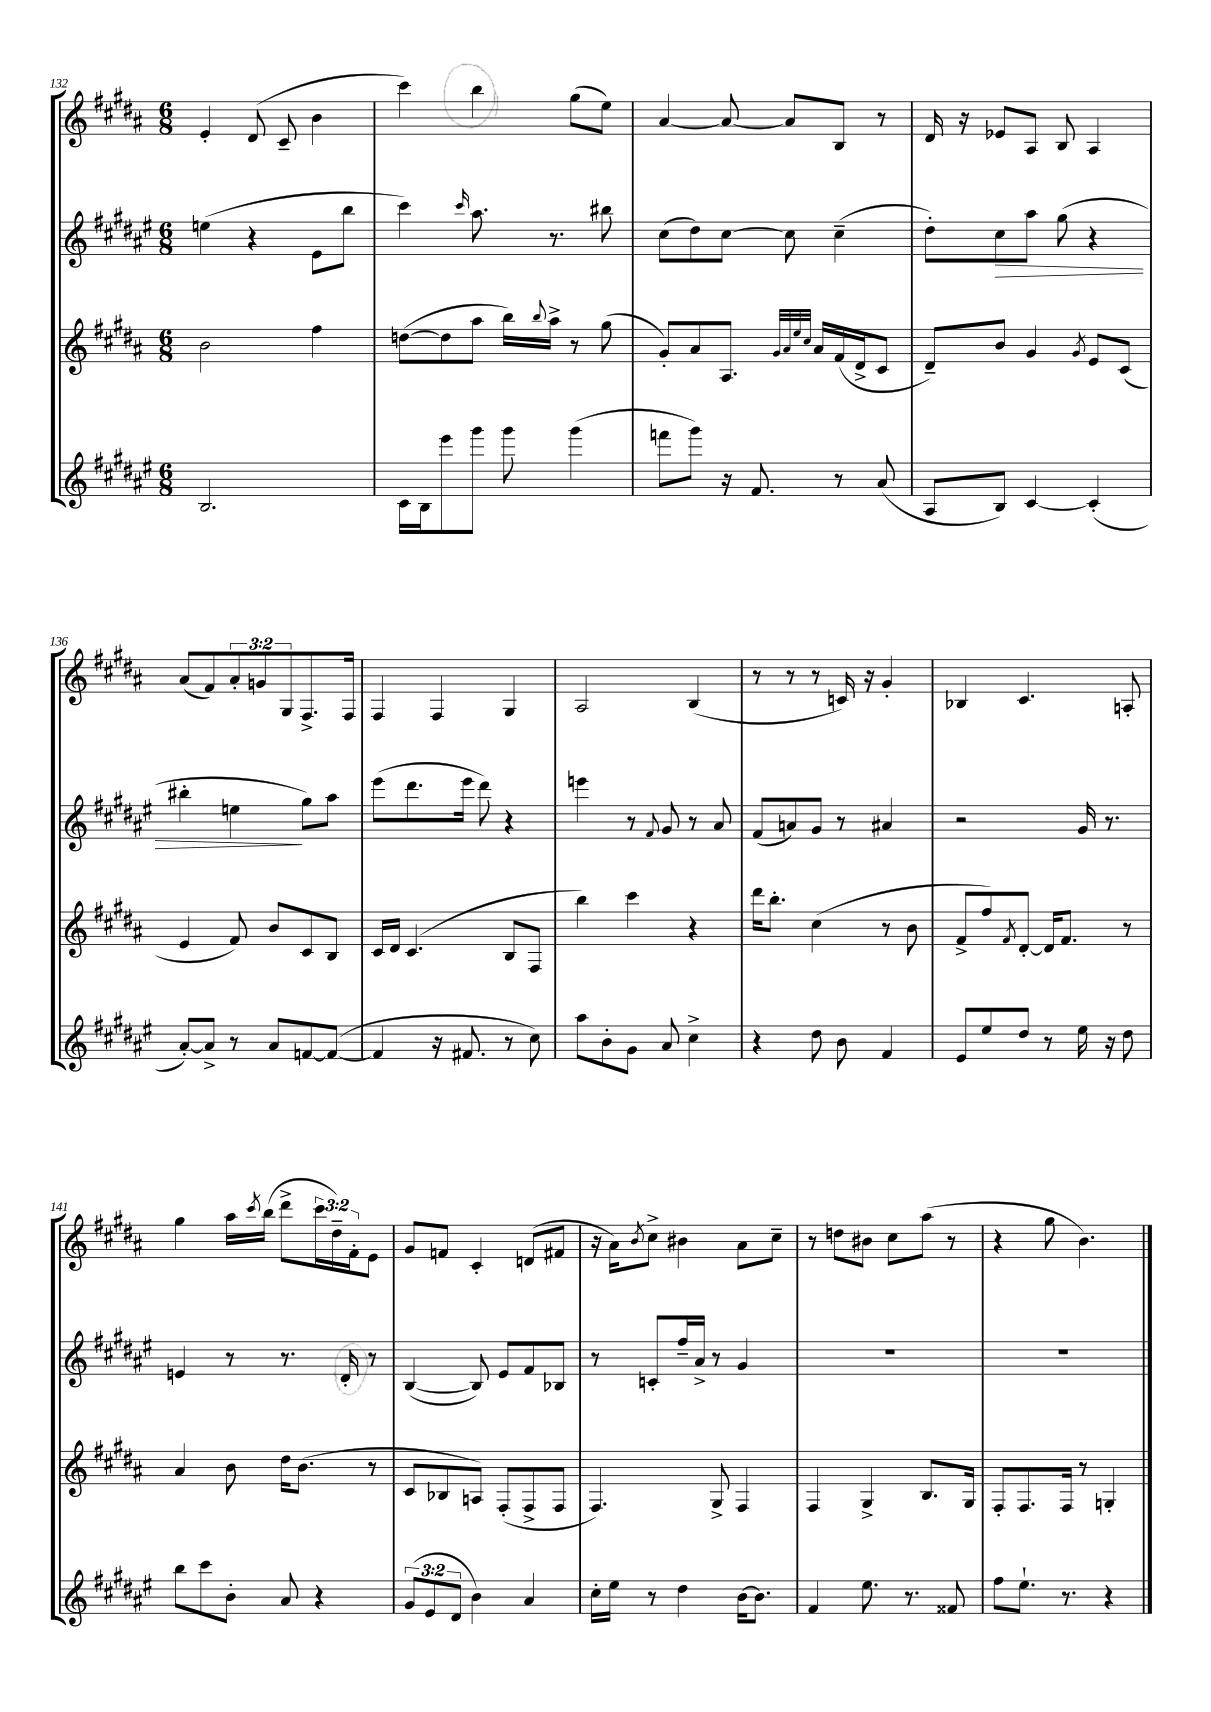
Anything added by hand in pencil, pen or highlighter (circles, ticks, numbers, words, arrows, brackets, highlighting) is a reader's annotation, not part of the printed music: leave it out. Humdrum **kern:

**kern	**kern	**kern	**kern
*staff4	*staff3	*staff2	*staff1
*clefG2	*clefG2	*clefG2	*clefG2
*k[f#c#g#d#a#e#]	*k[f#c#g#d#a#]	*k[f#c#g#d#a#e#]	*k[f#c#g#d#a#]
*M6/8	*M6/8	*M6/8	*M6/8
2.B/	2b\	(4ee\	4e'/
.	.	4r	(8d#/
.	.	.	8c#~/
.	4ff#\	8e#\L	4b\
.	.	8bb\J	.
=	=	=	=
16c#\LL	([8dd\L	4ccc#\)	4ccc#\)
16B\J	.	.	.
8eee#\	8dd\]	.	.
.	.	16qqccc#/	.
8ggg#\J	8aa#\J	8.aa#\	4bb\
8ggg#\	16bb\LL)	.	.
.	8qqbb/	.	.
.	16aa#^\JJ	8.r	.
(4ggg#\	8r	.	(8gg#\L
.	(8gg#\	8bb#\	8ee\J)
=	=	=	=
8fff\L	8g#'/L)	(8cc#\L	[4a#/
8ggg#\J)	8a#/	8dd#\)	.
16r	8.A#/J	[8cc#\J	8a#/_
8.f#/	.	.	.
.	.	8cc#\]	8a#/]L
.	32qqg#/LLL	.	.
.	32qqa#/	.	.
.	32qqee/	.	.
.	32qqcc#/JJJ	.	.
.	16a#/LL	.	.
8r	(16f#/	(4cc#~\	8B/J
.	16d#^/J	.	.
(8a#/	8c#/J	.	8r
=	=	=	=
8A#/L	8d#~/L)	8dd#'\L)	16d#/
.	.	.	16r
8B/J)	8b/J	8cc#\	8e-/L
[4c#/	4g#/	8aa#\J	8A#/J
.	.	(8gg#\	8B/
.	8qg#/	.	.
(4c#'/]	8e/L	4r	4A#/
.	(8c#/J	.	.
=	=	=	=
[8a#'/L)	4e/	4bb#'\	(8a#/L
8a#^/]J	.	.	8f#/)
8r	8f#/)	4ee\	12a#'/
.	.	.	12g/
8a#/L	8b/L	.	.
.	.	.	12G#/
[8f/	8c#/	8gg#\L)	8.F#^/
(8f/_J	8B/J	8aa#\J	.
.	.	.	16F#/Jk
=	=	=	=
4f/]	16c#/LL	(8eee#\L	4F#/
.	16d#/JJ	.	.
.	(4.c#/	8.ddd#\	.
16r	.	.	4F#/
8.f#/	.	16eee#\Jk	.
.	.	8ddd#\)	.
8r	8B/L	4r	4G#/
8cc#\)	8F#/J	.	.
=	=	=	=
8aa#\L	4bb\)	4eee\	2A#/
8b'\	.	.	.
8g#\J	4ccc#\	8r	.
.	.	8qqf#/	.
8a#/	.	8g#/	.
4cc#^\	4r	8r	(4B/
.	.	8a#/	.
=	=	=	=
4r	16ddd#\LK	(8f#/L	8r
.	8.bb'\J	.	.
.	.	8a/)	8r
8dd#\	(4cc#\	8g#/J	8r
8b\	.	8r	16c/)
.	.	.	16r
4f#/	8r	4a#/	4g#'/
.	8b\	.	.
=	=	=	=
8e#/L	8f#^/L	2r	4B-/
8ee#/	8ff#/)	.	.
.	8qf#/	.	.
8dd#/J	[8d#'/J	.	4.c#/
8r	16d#/]LK	.	.
.	8.f#/J	.	.
16ee#\	.	16g#/	.
16r	.	8.r	.
8dd#\	8r	.	8A'/
=	=	=	=
8bb\L	4a#/	4e/	4gg#\
8ccc#\	.	.	.
8b'\J	8b\	8r	16aa#\LL
.	.	.	8qccc#/
.	.	.	(16bb\JJ
8a#/	16dd#\LK	8.r	8ddd#^\L
.	(8.b\J	.	.
4r	.	.	24ccc#\L
.	.	.	24dd#~\)
.	.	16d#'/	.
.	.	.	24f#'\J
.	8r	8r	8e\J
=	=	=	=
(12g#/L	8c#/L	([4B/	8g#/L
12e#/	.	.	.
.	8B-/	.	8f/J
12d#/J	.	.	.
4b\)	8A/J)	8B/])	4c#'/
.	(8F#'/L	8e#/L	.
4a#/	8F#^/	8f#/	(8d/L
.	8F#/J	8B-/J	8f#/J
=	=	=	=
16cc#'\LL	4.F#/)	8r	16r
16ee#\JJ	.	.	16a#\LK)
.	.	.	8qb/
8r	.	8c'/L	8cc#^\J
4dd#\	.	16ff#~/L	4b#\
.	.	16a#^/JJ	.
.	8G#^/	8r	.
[16b\LK	4F#/	4g#/	8a#\L
8.b\]J	.	.	.
.	.	.	8cc#~\J
=	=	=	=
4f#/	4F#/	2.r	8r
.	.	.	8dd\L
8.ee#\	4G#^/	.	8b#\J
.	.	.	8cc#\L
8.r	.	.	.
.	8.B/L	.	(8aa#\J
8f##/	.	.	8r
.	16G#/Jk	.	.
=	=	=	=
8ff#\L	8F#'/L	2.r	4r
8.ee#`\J	8.F#/	.	.
.	.	.	8gg#\
8.r	16F#/Jk	.	.
.	8r	.	4.b\)
4r	4G'/	.	.
==	==	==	==
*-	*-	*-	*-
